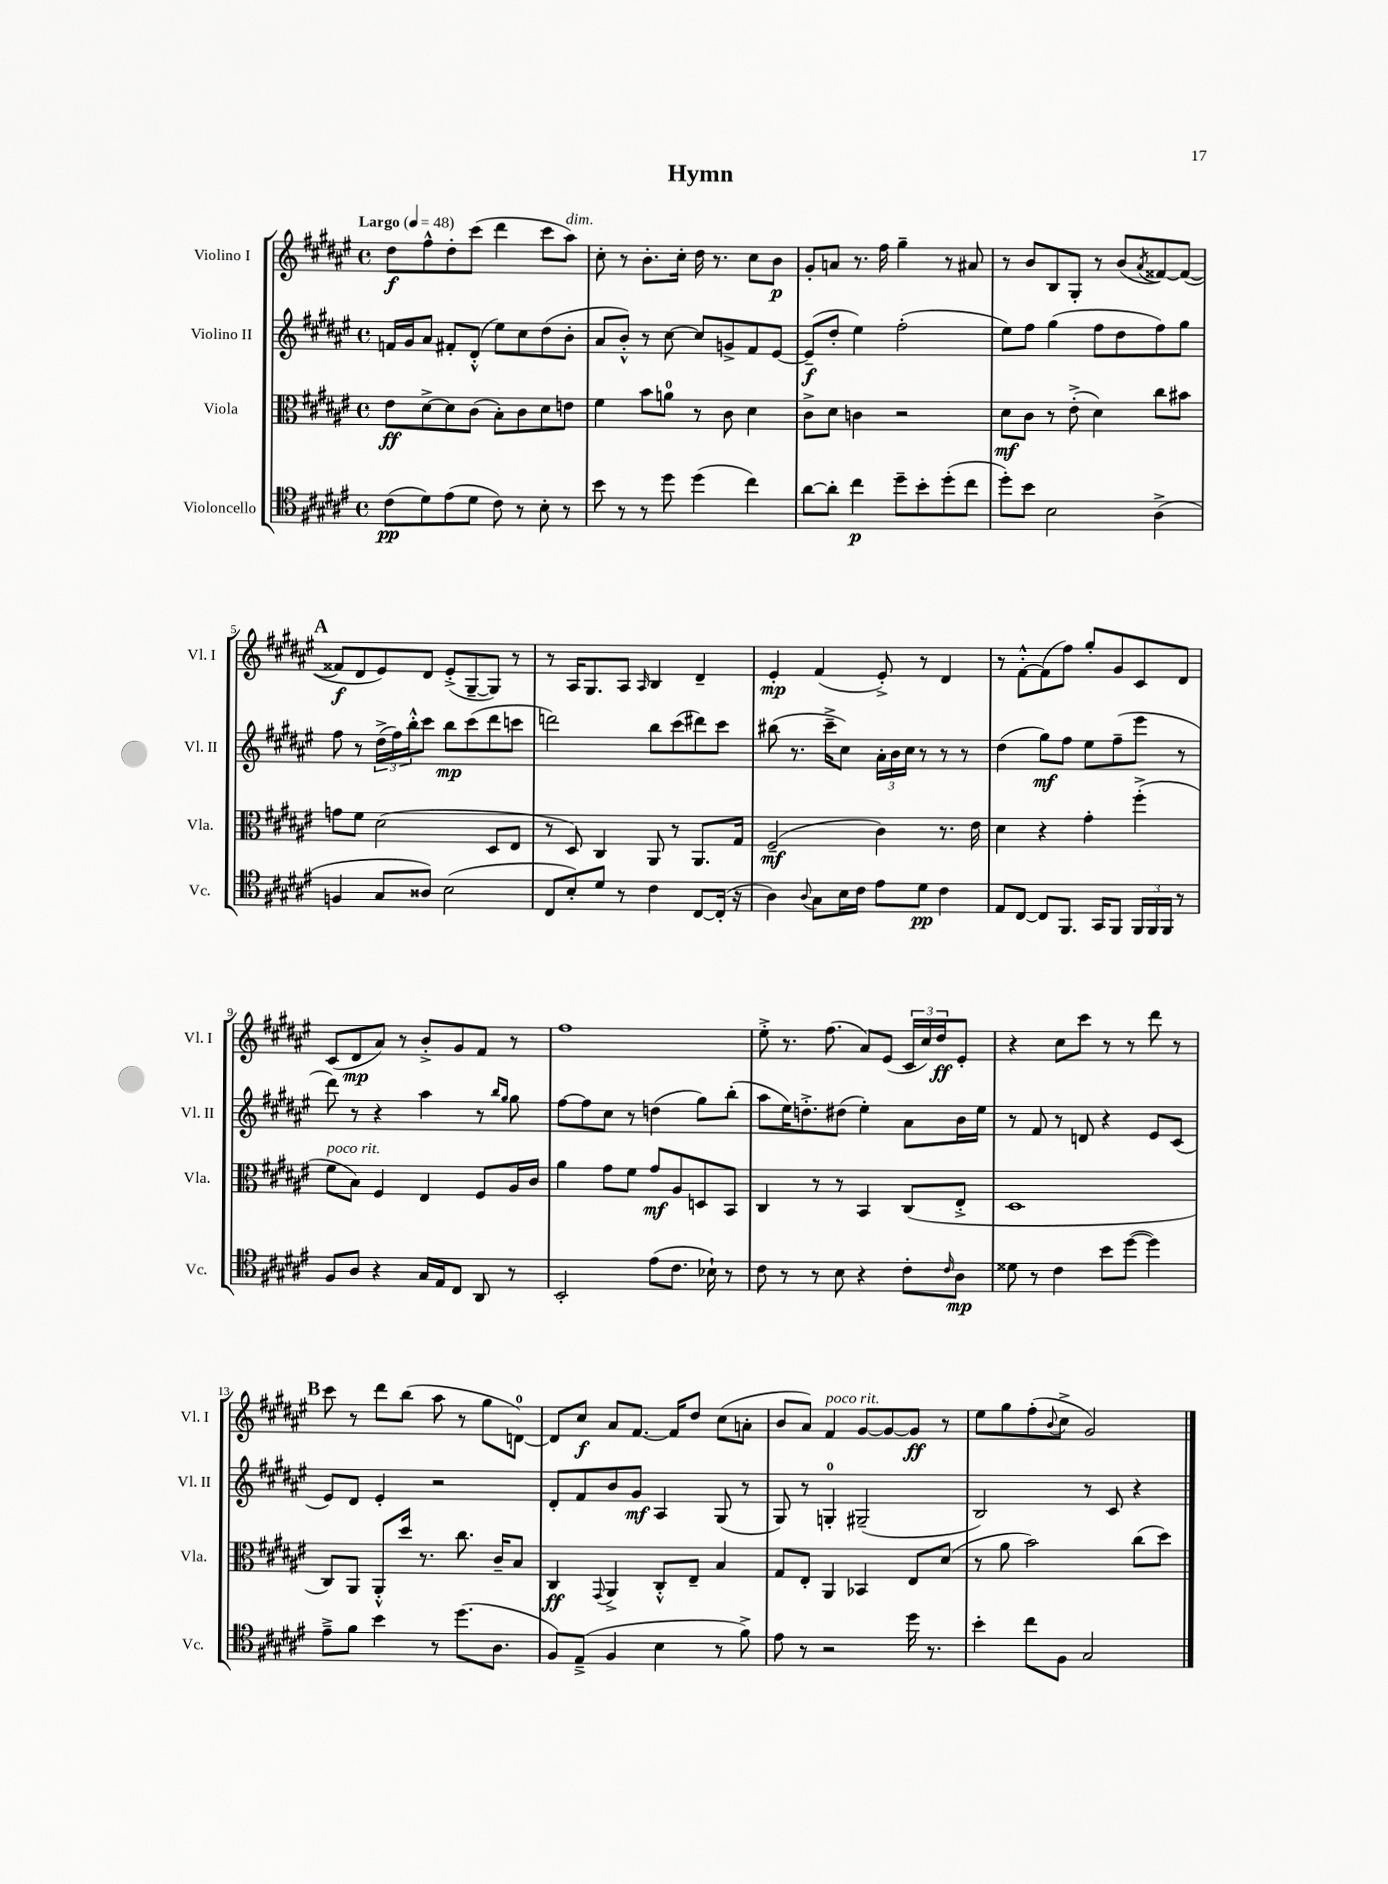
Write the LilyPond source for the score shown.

\header { title = "Hymn" }
<<
\new StaffGroup <<
\new Staff = "s0" \with { instrumentName = "Violino I" shortInstrumentName = "Vl. I" } {
    \clef treble \key fis \major \defaultTimeSignature \time 4/4 \tempo "Largo" 4 = 48
    dis''8\f fis''8-^ dis''8-. cis'''8( dis'''4 cis'''8 ais''8^\markup { \italic "dim." }) |
    cis''8-. r8 b'8.-. cis''16-. dis''16 r8. cis''8 b'8\p |
    gis'8-. a'8 r8. fis''16 gis''4-- r8 ais'8 |
    r8 b'8 b8 gis8-. r8 b'8( \acciaccatura { ais'8 } fisis'8~) fisis'8~( |
    \mark \markup { \bold "A" } fisis'8\f dis'8 eis'8) dis'8 eis'8-.->( gis8~-- gis8) r8 |
    r8 ais16 gis8. ais8 \grace { ais16 } b4 dis'4-- |
    eis'4-.\mp fis'4( eis'8-.->) r8 dis'4 |
    r8 fis'8~-.-^ fis'8( fis''8) gis''8-. gis'8 cis'8 dis'8 |
    cis'8( dis'8\mp ais'8) r8 b'8-.-> gis'8 fis'8 r8 |
    fis''1 |
    eis''8-.-> r8. fis''8.( ais'8) eis'8( \tuplet 3/2 { cis'16 cis''16) dis''16\ff } eis'8-. |
    r4 cis''8 cis'''8 r8 r8 dis'''8 r8 |
    \mark \markup { \bold "B" } cis'''8 r8 dis'''8 b''8( ais''8 r8 gis''8 d'8-0~) |
    d'8 cis''8\f ais'8 fis'8.~ fis'16 dis''8 cis''8( a'8-. |
    b'8 ais'8) fis'4^\markup { \italic "poco rit." } gis'8~ gis'8~ gis'8\ff r8 |
    eis''8 gis''8 fis''8-.( \appoggiatura { b'8 } cis''8-> gis'2) \bar "|." |
}
\new Staff = "s1" \with { instrumentName = "Violino II" shortInstrumentName = "Vl. II" } {
    \clef treble \key fis \major \defaultTimeSignature \time 4/4
    f'16 gis'16 ais'8 fis'8-. dis'8-.-^( eis''8) cis''8 dis''8( b'8-. |
    ais'8 b'8-.-^) r8 cis''8~ cis''8 g'8-> fis'8 eis'8~ |
    eis'8--\f( dis''8-. eis''4) fis''2-.( |
    eis''8) fis''8 gis''4( fis''8 dis''8 fis''8) gis''8 |
    \mark \markup { \bold "A" } fis''8 r8 \tuplet 3/2 { dis''16->( fis''16) b''16-.-^ } cis'''8 b''8\mp cis'''8( dis'''8 c'''8 |
    d'''2) b''8 cis'''8( dis'''8) cis'''8 |
    bis''8( r8. cis'''16---> cis''8) \tuplet 3/2 { ais'16-. b'16 cis''16 } r8 r8 r8 |
    dis''4( gis''8\mf) fis''8 eis''8 fis''8--( eis'''8 r8 |
    dis'''8) r8 r4 ais''4 r8 \grace { b''16 gis''16 } gis''8 |
    fis''8~ fis''8 cis''8 r8 d''4( gis''8) b''8-.( |
    ais''8 eis''16) d''8.-.-> dis''8( eis''4-.) ais'8 b'16 eis''16 |
    r8 fis'8 r8 d'8 r4 eis'8 cis'8( |
    \mark \markup { \bold "B" } eis'8) dis'8 eis'4-. r2 |
    dis'8-. fis'8 b'8 gis'8\mf ais4 gis8( r8 |
    gis8) r8 g4-0-. gis2--( |
    b2) r8 cis'8 r4 \bar "|." |
}
\new Staff = "s2" \with { instrumentName = "Viola" shortInstrumentName = "Vla." } {
    \clef alto \key fis \major \defaultTimeSignature \time 4/4
    eis'8\ff dis'8~-> dis'8 cis'8( b8-.) cis'8 dis'8 e'8 |
    fis'4 b'8 a'8-0 r8 cis'8 dis'4 |
    cis'8-> dis'8 c'4 r2 |
    dis'8\mf cis'8 r8 eis'8-.->( dis'4) cis''8 bis'8 |
    \mark \markup { \bold "A" } g'8 fis'8 dis'2( dis8 eis8 |
    r8 dis8) cis4 ais,8 r8 ais,8. gis16 |
    fis2--\mf( cis'4) r8. eis'16 |
    dis'4 r4 gis'4-. fis''4-.->( |
    fis'8^\markup { \italic "poco rit." } b8) fis4 eis4 fis8 ais16 cis'16 |
    ais'4 gis'8 fis'8 gis'8\mf ais8 d8 b,8 |
    cis4 r8 r8 b,4 cis8( eis8-.-> |
    dis1 |
    \mark \markup { \bold "B" } cis8) ais,8 ais,8-.-^ dis''16 r8. cis''8. cis'16-- b8 |
    cis4\ff \appoggiatura { gis,8 } ais,4-> cis8-.-^ eis8-- b4 |
    gis8 eis8-. ais,4 bes,4 eis8 dis'8( |
    r8 ais'8 b'2) cis''8( dis''8) \bar "|." |
}
\new Staff = "s3" \with { instrumentName = "Violoncello" shortInstrumentName = "Vc." } {
    \clef tenor \key fis \major \defaultTimeSignature \time 4/4
    cis'8\pp( dis'8) eis'8( dis'8 cis'8) r8 b8-. r8 |
    b'8 r8 r8 dis''8 dis''4( cis''4) |
    ais'8~ ais'8-. cis''4\p dis''8-- b'8-. dis''8-.( cis''8 |
    dis''8-.) b'8 b2 ais4->( |
    \mark \markup { \bold "A" } f4 gis8 aisis8) b2( |
    cis8 b8-.) dis'8 r8 cis'4 cis8~ cis16-.( r16 |
    ais4) \appoggiatura { ais8 } gis8 b16 cis'16 eis'8 dis'8\pp cis'4 |
    eis8 cis8~ cis8 fis,8. gis,16 fis,8 \tuplet 3/2 { fis,16 fis,16 fis,16 } r8 |
    fis8 ais8 r4 gis16 eis16 cis8 ais,8 r8 |
    b,2-. eis'8( cis'8. bes16-!) r8 |
    cis'8 r8 r8 b8 r4 cis'8-. \grace { cis'16 } ais8\mp |
    disis'8 r8 cis'4 b'8 dis''8~( dis''4) |
    \mark \markup { \bold "B" } eis'8---> fis'8 b'4 r8 dis''8.( ais8. |
    fis8) eis8--->( fis4 b4 r8 fis'8->) |
    eis'8 r8 r2 dis''16 r8. |
    b'4-. cis''8 fis8 gis2 \bar "|." |
}
>>
>>
